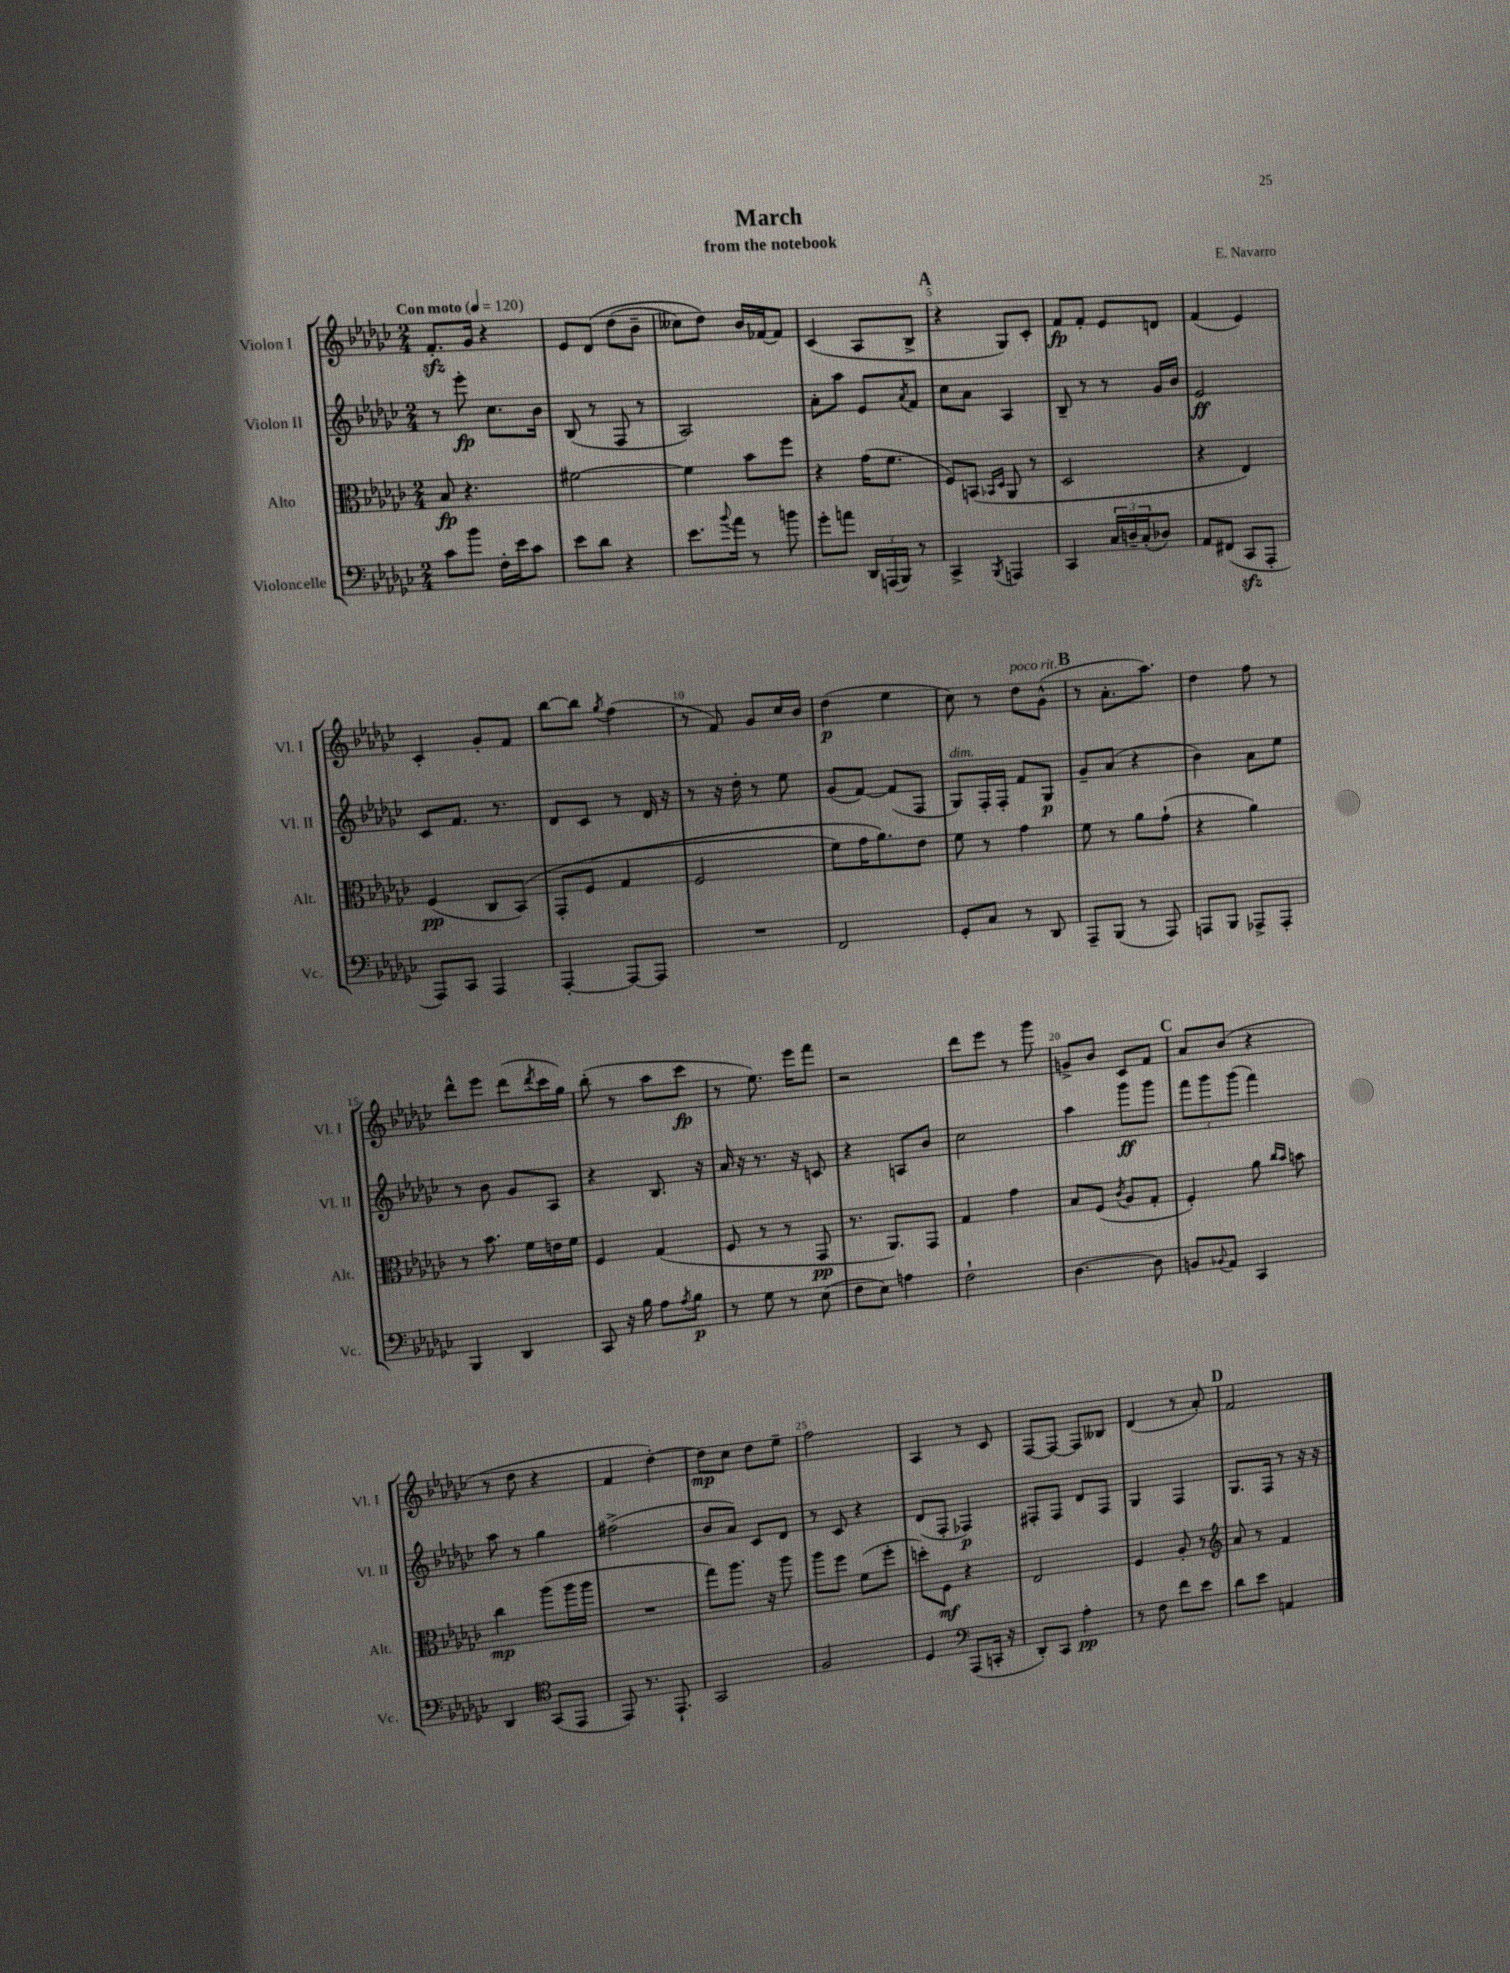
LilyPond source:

\header { title = "March" composer = "E. Navarro" subtitle = "from the notebook" }
<<
\new StaffGroup <<
\new Staff = "s0" \with { instrumentName = "Violon I" shortInstrumentName = "Vl. I" } {
    \clef treble \key ges \major \numericTimeSignature \time 2/4 \tempo "Con moto" 4 = 120
    f'8.-.\sfz ges'16 r4 |
    ees'8 des'8\( des''8( bes'8-- |
    ceses''8) des''8\) bes'16 fes'16~ fes'8 |
    ces'4( aes8 bes8-> |
    \mark \markup { \bold "A" } r4 ges8) ces'8-. |
    f'8\fp f'8-. ees'8 d'8 |
    f'4( ees'4) |
    ces'4-. ges'8-. f'8 |
    bes''8~ bes''8 \acciaccatura { ges''8 } f''4( |
    r8 f'8) ges'8 ces''16 bes'16 |
    des''4\p( ees''4 |
    ces''8) r8 des''8^\markup { \italic "poco rit." } ges'8-^( |
    \mark \markup { \bold "B" } r8 aes'8.-. aes''8.) |
    des''4 f''8 r8 |
    des'''8-^ ees'''8 des'''8( \acciaccatura { des'''8 } ces'''16 ges''16) |
    bes''8-.( r8 aes''8 ces'''8\fp |
    r8 ees''8.) ees'''16 f'''8 |
    r2 |
    des'''8 ees'''8 r8 ges'''8 |
    g'8-> bes'8 ces'8 f'8 |
    \mark \markup { \bold "C" } aes'8 bes'8( r4 |
    r8 des''8 r4 |
    f'4 des''4~-.) |
    des''8\mp ces''8 des''8 ees''8-- |
    f''2 |
    aes4 r8 ces'8 |
    f8~ f8~ f8 beses8 |
    des'4( r8 aes'8-.) |
    \mark \markup { \bold "D" } f'2 \bar "|." |
}
\new Staff = "s1" \with { instrumentName = "Violon II" shortInstrumentName = "Vl. II" } {
    \clef treble \key ges \major \numericTimeSignature \time 2/4
    r8 ees'''8-.\fp ces''8. bes'16 |
    bes8( r8 f8 r8 |
    aes2) |
    aes'8-. aes''8 ees'8 \acciaccatura { aes'8 } f'8 |
    \mark \markup { \bold "A" } ces''8 aes'8 aes4 |
    bes8-- r8 r8 ges'16 bes'16 |
    ees'2\ff |
    ces'8 f'8. r8. |
    des'8 ces'8 r8 des'16 r16 |
    r8 r16 des''16-. r8 ees''8 |
    ges'8( f'8~) f'8( f8 |
    ges8^\markup { \italic "dim." }) f16-. f16-. f'8 ges8\p |
    \mark \markup { \bold "B" } ges'8-- aes'8( r4 |
    bes'4) aes'8 ees''8 |
    r8 bes'8 ges'8 aes8 |
    r4 bes8. r16 |
    aes'16 r16 r8. r16 c'8 |
    r4 a8 bes'8 |
    ces''2 |
    aes''4 ges'''8\ff ges'''8 |
    \mark \markup { \bold "C" } \tuplet 3/2 { f'''8 ges'''8 ges'''8( } f'''4) |
    aes''8 r8 ges''4 |
    fis''2->( |
    bes'8 aes'8) ces'8 des'8 |
    r8 ces'8 r4 |
    des'8( f8-. fes4\p) |
    fis8-. fis8 des'8 fis8 |
    ges4 f4 |
    \mark \markup { \bold "D" } ges8. f16 r8 r16 r16 \bar "|." |
}
\new Staff = "s2" \with { instrumentName = "Alto" shortInstrumentName = "Alt." } {
    \clef alto \key ges \major \numericTimeSignature \time 2/4
    bes8\fp r4. |
    fis'2~ |
    fis'4 bes'8 f''8 |
    r4 ges'16( f'8. |
    \mark \markup { \bold "A" } f8) b,8( \grace { bes,16 des16 } aes,8 r8 |
    des2 |
    r4 ees4) |
    f4\pp( ces8 bes,8)\( |
    ges,8-. f8( ges4 |
    f2 |
    f'8) ges'16 aes'8.\) ees'8 |
    f'8 r8 ges'4 |
    \mark \markup { \bold "B" } f'8 r8 aes'8 ges'8-!( |
    r4 aes'4) |
    r8 bes'8. f'16 e'16 f'16 |
    f4 ges4( |
    f8 r8 r8 ges,8\pp |
    r8. aes,8.) ges,8 |
    ges4 ges'4 |
    bes8 f8( \acciaccatura { ces'8 } aes8 ges8-. |
    \mark \markup { \bold "C" } f4-.) aes'8 \grace { ces''16 bes'16 } b'8 |
    ces''4\mp aes''8( aes''16 aes''16 |
    R2 |
    ges''8) aes''8. r16 aes''8 |
    aes''8 f''8 f'8( f''8-. |
    d''8-.) f8\mf r4 |
    ees2 |
    f4 aes8-. r8 |
    \mark \markup { \bold "D" } \clef treble aes'8 r8 f'4 \bar "|." |
}
\new Staff = "s3" \with { instrumentName = "Violoncelle" shortInstrumentName = "Vc." } {
    \clef bass \key ges \major \numericTimeSignature \time 2/4
    ces'8 bes'8 f16-. ees'16 ces'8 |
    ees'8 des'8 r4 |
    ees'8. \appoggiatura { bes'8 } aes'16 r8 b'8 |
    ges'8-. a'8 \tuplet 3/2 { des,16 a,,16( bes,,16) } r8 |
    \mark \markup { \bold "A" } ces,4-> \acciaccatura { bes,,8 } a,,4 |
    ces,4 \tuplet 3/2 { ces16 d16-- ces16-.( } des8) |
    aes,8 fis,8( ces,8\sfz aes,,8-. |
    aes,,8) ces,8 aes,,4 |
    aes,,4~-. aes,,8~ aes,,8 |
    R2 |
    f,2 |
    ges,8-. ces8 r8 des,8 |
    \mark \markup { \bold "B" } aes,,8-- bes,,8( r8 aes,,8) |
    a,,8 bes,,8 aes,,8-> aes,,8-. |
    bes,,4 des,4 |
    ces,8 r16 bes16 aes8 \acciaccatura { aes8 } bes8\p |
    r8 ges8 r8 ees8( |
    f8 ees8) a4 |
    f2-! |
    des4.~ des8 |
    \mark \markup { \bold "C" } b,8 \appoggiatura { bes,8 } aes,8 ces,4 |
    des,4 \clef tenor ges,8( ees,8 |
    ees,8) r8. ees,8.-! |
    ges,2 |
    f2 |
    des4 \clef bass aes,,8( c,16-. r16 |
    des,8-.) ces,8 aes4-.\pp |
    r8 f8 f'8 ees'8 |
    \mark \markup { \bold "D" } des'8 ees'8 a,4 \bar "|." |
}
>>
>>
\layout { \context { \Score \override BarNumber.break-visibility = ##(#f #t #t) barNumberVisibility = #(every-nth-bar-number-visible 5) } }
